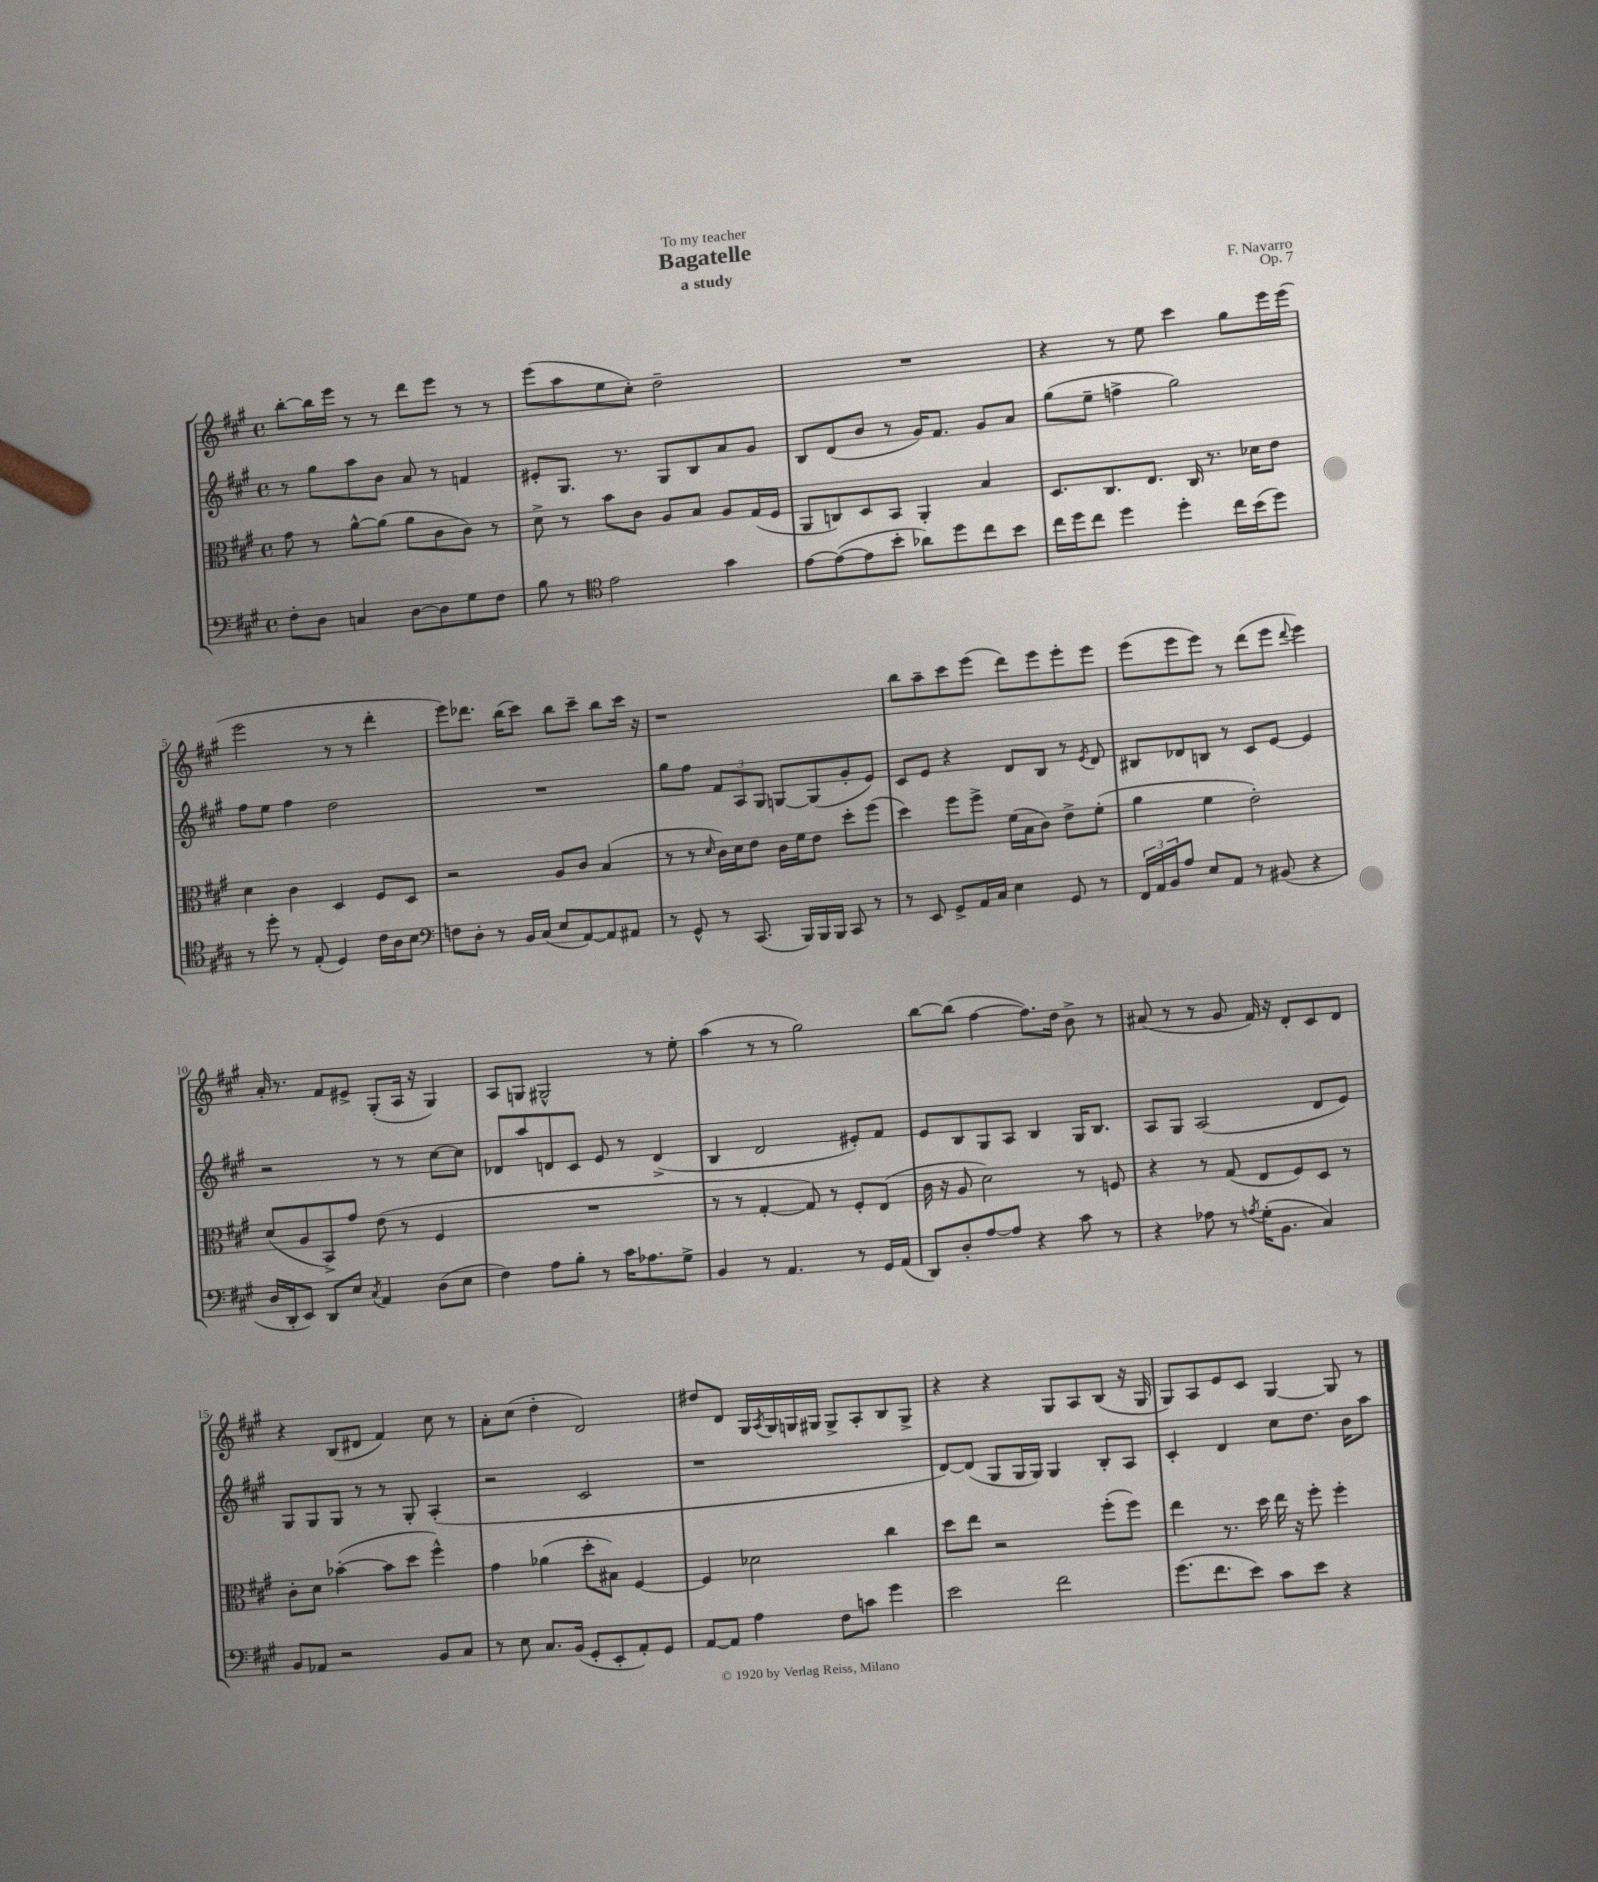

**kern	**kern	**kern	**kern
*part4	*part3	*part2	*part1
*staff4	*staff3	*staff2	*staff1
*clefF4	*clefC3	*clefG2	*clefG2
*k[f#c#g#]	*k[f#c#g#]	*k[f#c#g#]	*k[f#c#g#]
*M4/4	*M4/4	*M4/4	*M4/4
*met(c)	*met(c)	*met(c)	*met(c)
=1	=1	=1	=1
8F#'\L	8g#\	8r	[8bb'\L
8D\J	8r	8gg#\L	16bb\L]
.	.	.	16eee\JJ
4Cn/	[8a^^\L	8aa\	8r
.	(8a\J]	8b\J	8r
[8D\L	8a\L	8a/	8ddd\L
8D\]	8c#\	8r	8eee\J
8G#\	8c#\J)	4fn/	8r
8F#\J	8r	.	8r
=2	=2	=2	=2
8B\	8d^\	8e#X'/L	(8eee\L
8r	8r	8.G#/J	8aa\
*clefC4	*	*	*
2e\	8b\L	.	8ee\
.	.	8.r	.
.	8c#\J	.	8cc#'\J)
.	8A/L	8G#/L	2dd~\
.	8B/J	8B/	.
4g#\	8A/L	8a/	.
.	(16G#/L	8g#/J	.
.	16F#/JJ	.	.
=3	=3	=3	=3
[8e\L	8AA/L	8B/L	1r
(8e\_	8Cn/)	(8d/	.
8e\]	8D/	8b/J	.
8b'\J	8BB/J	8r	.
8a-X\L)	4AA'/	16g#/KL)	.
.	.	8.f#/J	.
8dd\	.	.	.
8cc#\	4B/	8g#/L	.
8b\J	.	8a/J	.
=4	=4	=4	=4
16cc#\LL	8.D/L	(8gg#\L	4r
16dd\J	.	.	.
8cc#\J	.	8ee~\J	.
.	8.C#/	.	.
4dd\	.	4ffn^\	8r
.	8.E/J	.	8ee\
4dd'\	.	2gg#\)	4ccc#\
.	16C#/	.	.
.	8.r	.	.
16cc#\LL	.	.	8gg#\L
(16b\J	16d-X\KL	.	.
8dd\J)	8e\J	.	16eee\L
.	.	.	(16eee\JJ
!!LO:LB:g=z
=5	=5	=5	=5
8r	4d\	8ff#\L	2eee\
8dd'\	.	8ee\J	.
8r	4c#\	4ff#\	.
(8E'/	.	.	.
4D/)	4D/	2dd\	8r
.	.	.	8r
16c#\LL	8F#/L	.	4ddd'\
16A\J	.	.	.
8B\J	8D/J	.	.
=6	=6	=6	=6
*clefF4	*	*	*
8Fn\L	2r	1r	8eee\L)
8D'\J	.	.	8.ddd-X\J
8r	.	.	.
.	.	.	(16bb\KL
16BB/LL	.	.	8ccc#\J)
(16C#/JJ	.	.	.
8E/L	8A/L	.	8bb\L
[8AA/)	8c#/J	.	8ccc#~\J
8AA/]	(4B/	.	8bb\L
8AA#X/J	.	.	16ccc#\Jk
.	.	.	16r
=7	=7	=7	=7
8r	8r	8gg#\L	1r
8GG#^^/	8r	8ff#\J	.
.	16qqd/	.	.
8r	16c#\LL)	12f#/L	.
.	16d\J	.	.
.	.	12A/	.
(8.CC#/	8e\J	.	.
.	.	12G#/J	.
.	16c#\LL	[8Gn/L	.
16BBB/LL)	16f#\J	.	.
16BBB/	8e\J	(8G/]	.
16BBB/JJ	.	.	.
8CC#/	8dd'\L	8g#'/	.
8r	(8ff#\J	8e/J)	.
=8	=8	=8	=8
8r	4dd\)	8c#/L	8bb\L
8EE/	.	8e/J	8aa~\
8GG#^/L	8ff#\L	4r	8ccc#\
16AA/L	8ff#^\J	.	(8eee\J
16C#/JJ	.	.	.
4E\	(16f#\LL	8d/L	8ddd\L)
.	16B\J	.	.
.	8c#\J)	8B/J	8eee\
8GG#/	8e^\L	8r	8eee'\
.	.	8qe/	.
8r	(8f#'\J	8d/	8eee\J
=9	=9	=9	=9
24FF#/LL	4a\	8B#X/L	(8eee\L
24AA/	.	.	.
24BB/J	.	.	.
8A/J	.	8d-X/	8eee\
8E/L	4f#\	8Bn/J	8eee\J)
8AA/J	.	8r	8r
8r	2e'\)	8c#/L	(8ddd\L
(8BB#X/	.	[8e/J	8eee\J
.	.	.	8qqddd/
4r	.	4e/]	4eee\)
!!LO:LB:g=z
=10	=10	=10	=10
16D/LL	(8d/L	2r	16a'/
16DD'/J	.	.	8.r
8EE/J)	8A/	.	.
8DD/L	8BB^/)	.	8f#/L
8E/J	8g#/J	.	8e#X^/J
8qC#/	.	.	.
4AA/	(8e\	8r	(8G#'/L
.	8r	8r	16A/Jk
.	.	.	16r
(8D\L	4F#/	[8cc#\L	4G#/)
8E\J	.	8cc#\J]	.
=11	=11	=11	=11
4F#\)	1r	8d-X/L	8A/L
.	.	8aa/	8Gn/J
8A\L	.	8dn/	2G#X^^/
8B'\J	.	8c#/J	.
8r	.	8e/	.
16c#\KL	.	8r	.
8.A-X\	.	.	.
.	.	(4d^/	8r
8G#^\J	.	.	8ee'\
=12	=12	=12	=12
4BB/	8r	4B/	(4aa\
.	8r	.	.
8r	[4G#'/	2d/	8r
4.AA/	.	.	8r
.	8G#/])	.	2gg#\)
.	8r	.	.
8r	8F#'/L	8e#X'/L)	.
16GG#/LL	(8E/J	8f#/J	.
(16AA/JJ	.	.	.
=13	=13	=13	=13
8DD/L)	16c#\	8e/L	[8bb\L
.	16r	.	.
8D'/	8A/	8B/	(8bb\J]
[8A/	2d\)	8G#/	[4ff#\
8A/J]	.	8A/J	.
4r	.	4B/	8.ff#\L])
.	.	.	16dd\Jk
8c#\	8r	16G#/KL	8b^\
.	.	8.B/J	.
8r	8Fn/	.	8r
=14	=14	=14	=14
4r	4r	8A/L	(8a#X/
.	.	8G#/J	8r
8A-X\	8r	(2A/	8r
8r	(8G#/	.	8g#/
8qAn/	.	.	.
(16G#'\KL	8E/L	.	16f#/)
8.BB\J	.	.	16r
.	8F#/)	.	8d'/L
4C#/)	8D/J	8d/L	8c#/
.	8r	8e/J)	8d/J
!!LO:LB:g=z
=15	=15	=15	=15
8BB/L	8c#'\L	8G#/L	4r
8AA-X/J	8d\J	8G#/	.
2r	([4b-X'\	8G#/J	(8B/L
.	.	8r	8d#X/J
.	8b-\L]	8r	4f#/)
.	8dd\J	8G#'/	.
8BB/L	4ff#^^\)	(4A'/	8cc#\
8C#/J	.	.	8r
=16	=16	=16	=16
8r	4g#\	2r	8a'\L
8E\	.	.	(8cc#\J
8.C#/L	(4a-X\	.	4dd'\
(16BB/Jk	.	.	.
8GG#'/L	8dd'\L	2c#/	2d/)
8EE'/	8B#X\J)	.	.
8AA'/)	[4F#/	.	.
8GG#/J	.	.	.
=17	=17	=17	=17
[8AA/L	4F#/]	1r	8dd#X/L
8AA/J]	.	.	8d/J
4A\	2d-X\	.	16G#/LL
.	.	.	8qA/
.	.	.	16G#/
.	.	.	16Gn/
.	.	.	16G#X/JJ
8F#\L	.	.	8G#^/L
8cn\J	.	.	8A'/
4g#\	4cc#\	.	8B/
.	.	.	8G#^/J
=18	=18	=18	=18
2e\	8dd\L	[8d/L)	4r
.	8ee\J	(8d/J]	.
.	2r	8G#/L	4r
.	.	16G#/L	.
.	.	16G#/JJ)	.
2f#\	.	4G#/	8G#/L
.	.	.	8A/
.	(8ff#'\L	8B'/L	(8B/J
.	8ff#\J)	8A/J	16r
.	.	.	16G#/
=19	=19	=19	=19
(8.g#\L	4ee\	4c#'/	8G#/L)
.	.	.	8A/
8.f#\	.	.	.
.	8.r	4d/	8e/
8e\J)	.	.	8c#/J
.	16dd\	.	.
8c#\L	16ee\	8cc#\L	[4G#/
.	16r	.	.
8e\J	8ff#'\	8.dd\J	.
4r	4ff#'\	.	8G#/]
.	.	16b\KL	.
.	.	8aa\J	8r
==	==	==	==
*-	*-	*-	*-
